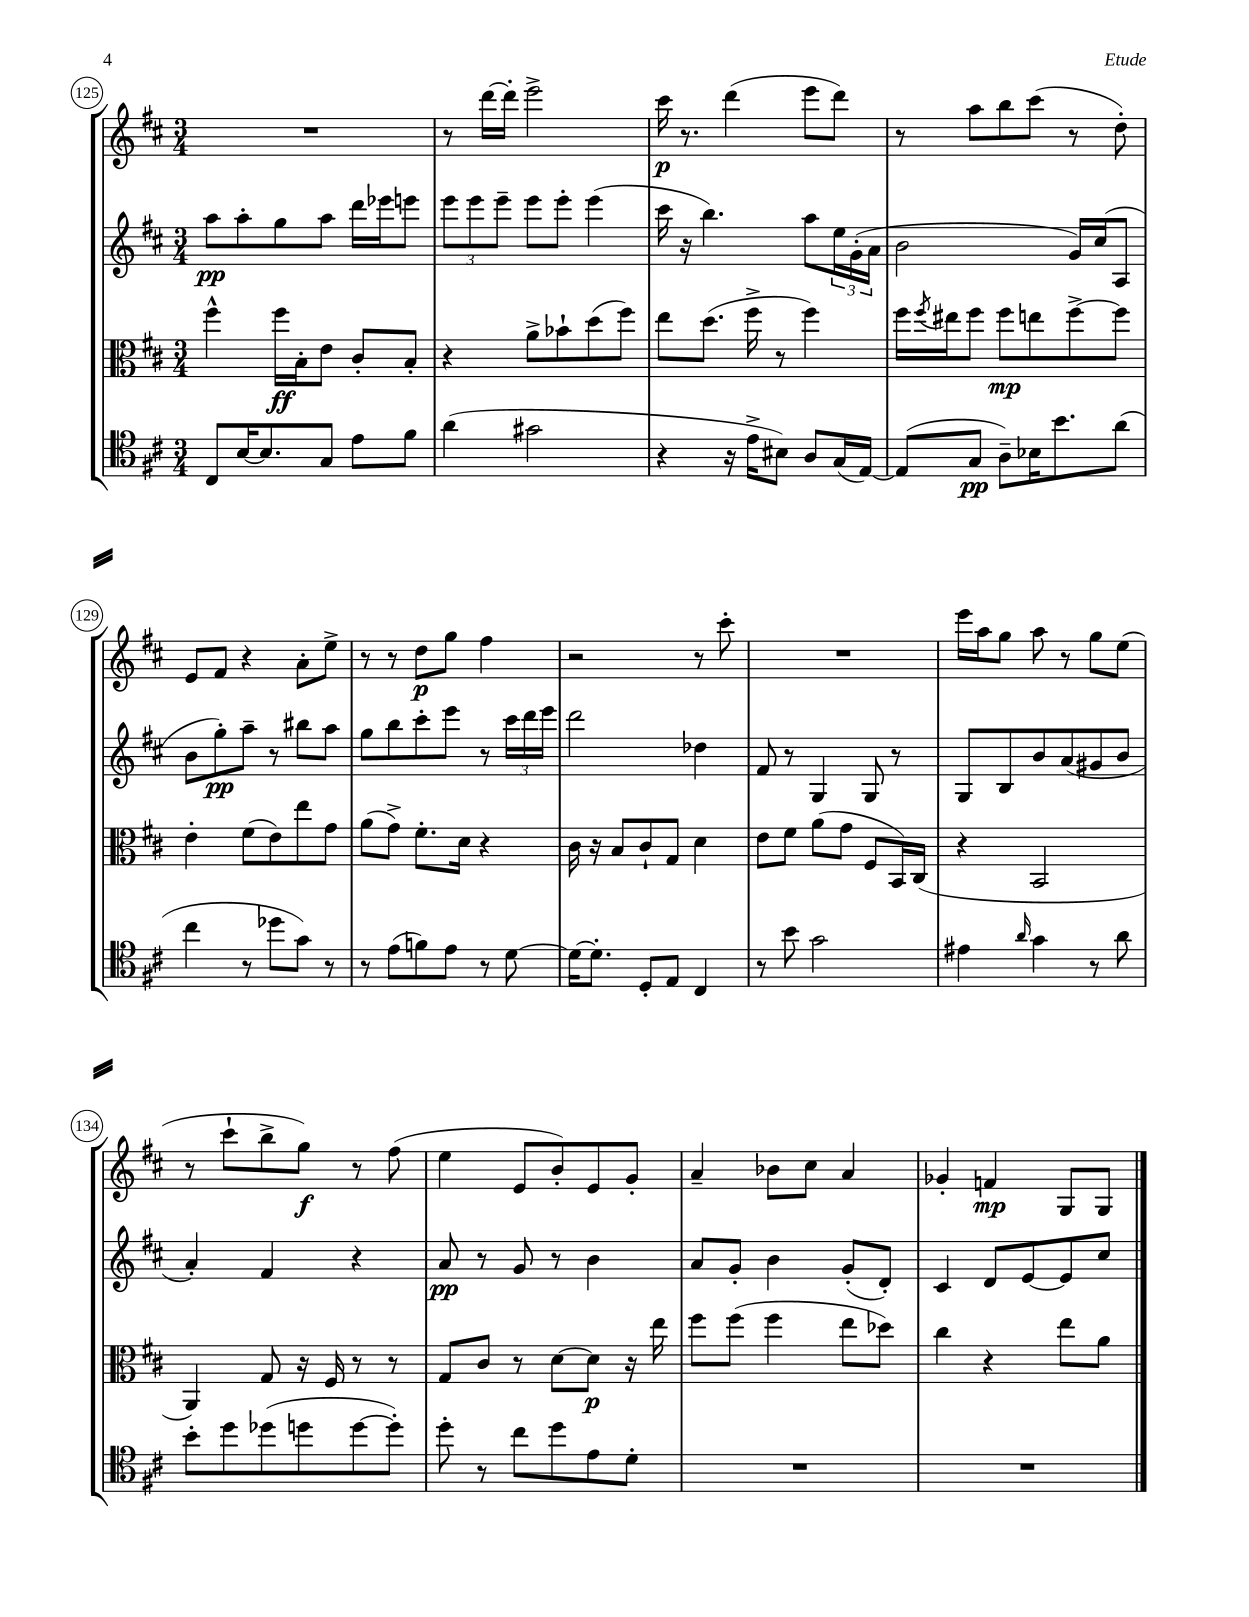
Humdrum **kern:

**kern	**kern	**kern	**kern
*staff4	*staff3	*staff2	*staff1
*clefC4	*clefC3	*clefG2	*clefG2
*k[f#c#]	*k[f#c#]	*k[f#c#]	*k[f#c#]
*M3/4	*M3/4	*M3/4	*M3/4
8C#	4ff#^^	8aa	2.r
[16B	.	8aa'	.
8.B]	.	.	.
.	16ff#	8gg	.
.	16B'	.	.
8G	8e	8aa	.
8e	8c#'	16ddd	.
.	.	16eee-	.
8f#	8B'	8eee	.
=	=	=	=
(4a	4r	12eee	8r
.	.	12eee	.
.	.	.	[16ddd
.	.	12eee~	.
.	.	.	16ddd']
2g#	8a^	8eee	2eee^
.	8b-`	8eee'	.
.	(8dd	(4eee	.
.	8ff#)	.	.
=	=	=	=
4r	8ee	16ccc#	16ccc#
.	.	16r	8.r
.	(8.dd	4.bb)	.
16r	.	.	(4ddd
16e^	16ff#^	.	.
8B#)	8r	.	.
8A	4ff#)	8aa	8eee
(16G	.	24ee	8ddd)
.	.	(24g'	.
[16E)	.	.	.
.	.	24a	.
=	=	=	=
(8E]	16ff#	2b	8r
.	8qff#	.	.
.	16ee#	.	.
8G	8ff#	.	8aa
8A~)	8ff#	.	8bb
16B-	8ee	.	(8ccc#
8.b	.	.	.
.	[8ff#^	16g)	8r
.	.	(16cc#	.
(8a	8ff#]	8A	8dd')
=	=	=	=
4cc#	4e'	8b	8e
.	.	8gg')	8f#
8r	(8f#	8aa~	4r
8dd-	8e)	8r	.
8g)	8ee	8bb#	8a'
8r	8g	8aa	8ee^
=	=	=	=
8r	(8a	8gg	8r
(8e	8g^)	8bb	8r
8f)	8.f#'	8ccc#'	8dd
8e	.	8eee	8gg
.	16d	.	.
8r	4r	8r	4ff#
[8d	.	24ccc#	.
.	.	24ddd	.
.	.	24eee	.
=	=	=	=
16d_	16c#	2ddd	2r
8.d']	16r	.	.
.	8B	.	.
8D'	8c#`	.	.
8E	8G	.	.
4C#	4d	4dd-	8r
.	.	.	8ccc#'
=	=	=	=
8r	8e	8f#	2.r
8b	8f#	8r	.
2g	(8a	4G	.
.	8g	.	.
.	8F#	8G	.
.	16BB)	8r	.
.	(16C#	.	.
=	=	=	=
4e#	4r	8G	16eee
.	.	.	16aa
.	.	8B	8gg
16qqa	.	.	.
4g	2BB	8b	8aa
.	.	(8a	8r
8r	.	8g#	8gg
8a	.	8b	(8ee
=	=	=	=
8b'	4AA)	4a')	8r
8dd	.	.	8ccc#`
(8dd-	8G	4f#	8bb^
8dd	16r	.	8gg)
.	16F#	.	.
[8dd	8r	4r	8r
8dd'])	8r	.	(8ff#
=	=	=	=
8dd'	8G	8a	4ee
8r	8c#	8r	.
8cc#	8r	8g	8e
8dd	[8d	8r	8b')
8e	8d]	4b	8e
8d'	16r	.	8g'
.	16ee	.	.
=	=	=	=
2.r	8ff#	8a	4a~
.	(8ff#	8g'	.
.	4ff#	4b	8b-
.	.	.	8cc#
.	8ee	(8g'	4a
.	8dd-)	8d')	.
=	=	=	=
2.r	4cc#	4c#	4g-'
.	4r	8d	4f
.	.	[8e	.
.	8ee	8e]	8G
.	8a	8cc#	8G
==	==	==	==
*-	*-	*-	*-
